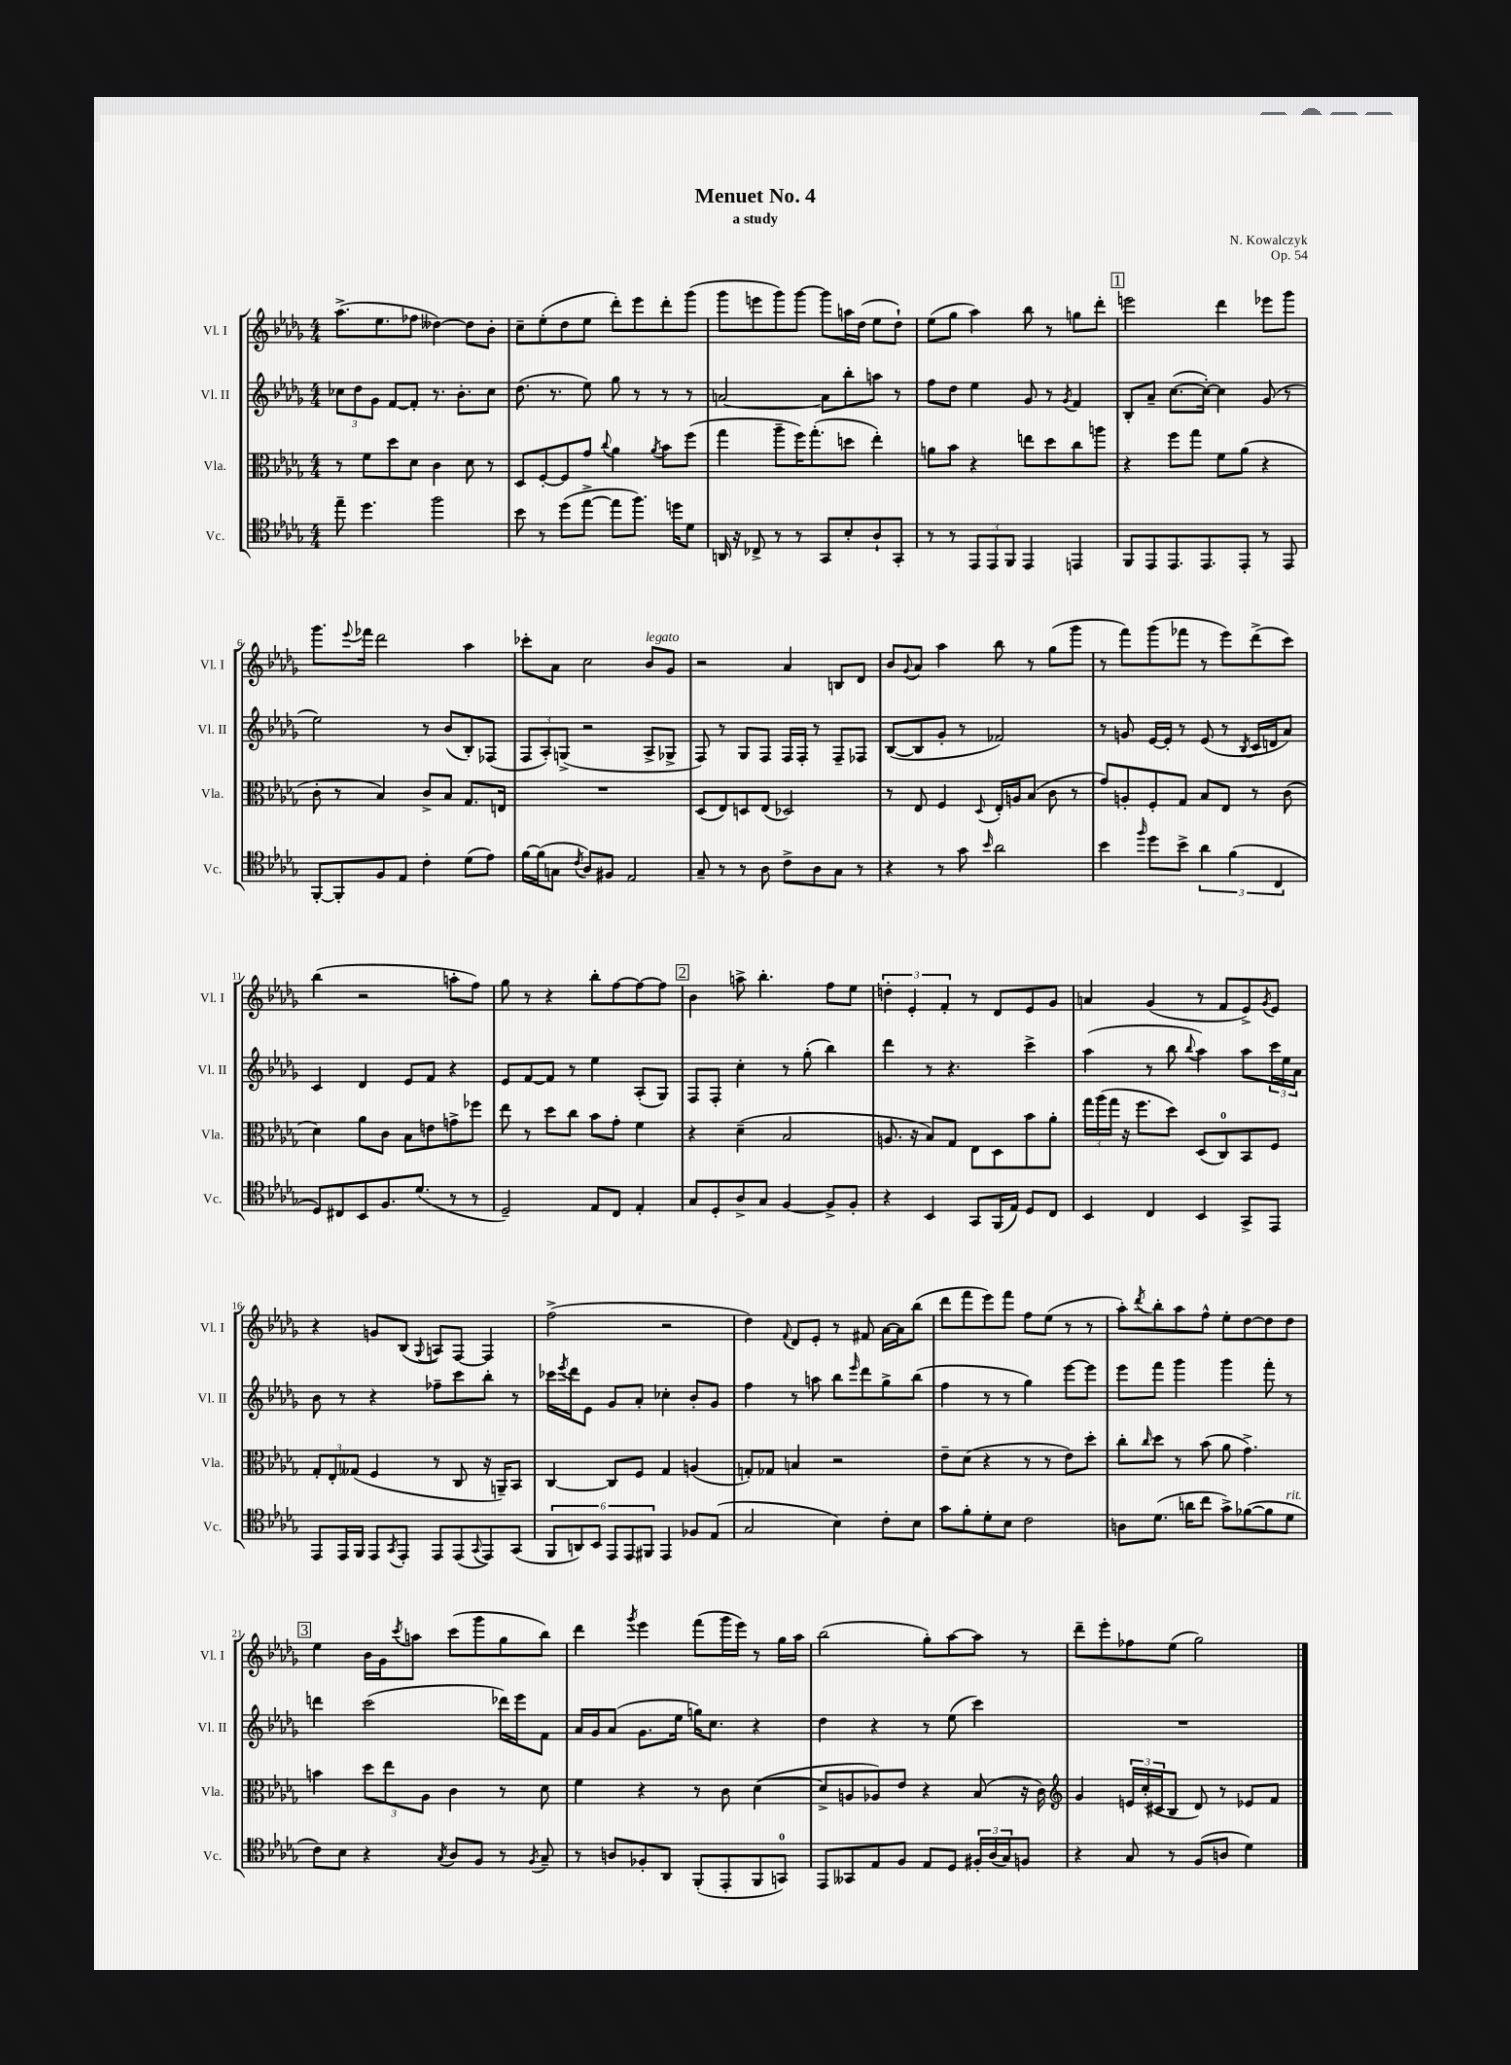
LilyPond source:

\header { title = "Menuet No. 4" composer = "N. Kowalczyk" subtitle = "a study" opus = "Op. 54" }
<<
\new StaffGroup <<
\new Staff = "s0" \with { instrumentName = "Vl. I" shortInstrumentName = "Vl. I" } {
    \clef treble \key des \major \numericTimeSignature \time 4/4
    aes''8.->( ees''8. fes''8 deses''4~) deses''8 bes'8-. |
    c''8-- ees''8-.( des''8 ees''8 des'''8-.) ees'''8 des'''8-. ges'''8( |
    ges'''8 e'''8 ges'''8) ges'''8~ ges'''8 a''16 des''16( ees''8 des''8-!) |
    ees''8( ges''8 aes''4) bes''8 r8 g''8 des'''8-. |
    \mark \markup { \box "1" } e'''2 des'''4 ees'''8 ges'''8 |
    ges'''8. \appoggiatura { ees'''8 } fes'''16 des'''2 aes''4 |
    ces'''8-. aes'8 c''2 bes'8^\markup { \italic "legato" } ges'8 |
    r2 aes'4 b8 des'8 |
    bes'8 \appoggiatura { ges'8 } aes'8 aes''4 bes''8 r8 ges''8( ges'''8 |
    r8 f'''8) ges'''8( fes'''8 r8 ees'''8) des'''8->( c'''8) |
    bes''4( r2 a''8-. f''8) |
    ges''8 r8 r4 bes''8-. f''8~ f''8~ f''8 |
    \mark \markup { \box "2" } bes'4 a''8-> bes''4.-. f''8 ees''8 |
    \tuplet 3/2 { d''4-. ees'4-. f'4-. } r8 des'8 ees'8 ges'8 |
    a'4 ges'4( r8 f'8 ees'8->) \acciaccatura { ges'8 } ees'8 |
    r4 g'8 bes8( \appoggiatura { ges8 } a8) f8~ f4 |
    f''2->( r2 |
    des''4) \appoggiatura { f'8 } des'8 ees'8-. r8 fis'8 aes'16~ aes'16 bes''8( |
    des'''8 f'''8 ees'''8) f'''8 f''8 ees''8( r8 r8 |
    aes''8-.) \acciaccatura { des'''8 } bes''8-. aes''8 f''8-^ ees''8-. des''8~ des''8 des''8 |
    \mark \markup { \box "3" } ees''4 bes'16 ges'16 \acciaccatura { c'''8 } a''8 c'''8( ges'''8 ges''8 bes''8) |
    des'''4 \acciaccatura { ges'''8 } ees'''4 f'''8( ges'''16 ees'''16) r8 ges''16 aes''16 |
    bes''2( ges''8-.) aes''8~ aes''8 r8 |
    des'''8-- ees'''8-. fes''8 ees''8( ges''2) \bar "|." |
}
\new Staff = "s1" \with { instrumentName = "Vl. II" shortInstrumentName = "Vl. II" } {
    \clef treble \key des \major \numericTimeSignature \time 4/4
    \tuplet 3/2 { ces''8 des''8 ges'8 } f'8~ f'8-. r8. bes'8.-. ces''8 |
    des''8.( r8. ees''8) ges''8 r8 r8 r8 |
    a'2~ a'8 bes''8-. a''8 r8 |
    f''8 des''8 ees''4 ges'8 r8 \acciaccatura { ges'8 } f'4 |
    \mark \markup { \box "1" } bes8-. aes'8-- c''8.~( c''16~-.) c''4 ges'8( r8 |
    ees''2) r8 bes'8( bes8-.) fes8( |
    \tuplet 3/2 { f8 aes8-.) g8->( } r2 aes8-> ges8-> |
    f8) r8 ges8 f8 f16 f16-. r8 f8-- fes8 |
    bes8~( bes8 ges'8-. r8 fes'2) |
    r8 g'8 ees'16~ ees'16-. r8 ees'8( r8 \acciaccatura { bes8 } c'16 d'16 aes'8) |
    c'4 des'4 ees'8 f'8 r4 |
    ees'8 f'8~ f'8 r8 ees''4 aes8-.( ges8) |
    \mark \markup { \box "2" } f8 f8-. c''4-. r8 ges''8-.( bes''4) |
    des'''4 r8 r4. c'''4-> |
    aes''4( r8 bes''8 \appoggiatura { bes''8 } aes''4) aes''8 \tuplet 3/2 { c'''16 ees''16 aes'16 } |
    bes'8 r8 r4 fes''8-- c'''8 bes''8-. r8 |
    ces'''16 \acciaccatura { ees'''8 } des'''16 ees'8 ges'8 aes'8-. ces''4-. bes'8-. ges'8 |
    f''4 r8 a''8 bes''8 \grace { ees'''16 } des'''8 ges''8-> bes''8( |
    f''4 r8 r8 ges''4) ees'''8~ ees'''8 |
    ees'''8 f'''8 ges'''4 ges'''4 f'''8-. r8 |
    \mark \markup { \box "3" } d'''4 c'''2( des'''16) ees'''16 f'8 |
    aes'16 ges'16 aes'8( ges'8. ees''16 g''16) c''8. r4 |
    des''4 r4 r8 ees''8( c'''4) |
    R1 \bar "|." |
}
\new Staff = "s2" \with { instrumentName = "Vla." shortInstrumentName = "Vla." } {
    \clef alto \key des \major \numericTimeSignature \time 4/4
    r8 f'8 des''8 des'8 c'4 des'8 r8 |
    des8 f8~-. f8 ges'8 \appoggiatura { c''8 } aes'4 \acciaccatura { aes'8 } bes'8 f''8( |
    ges''4 aes''8-- f''16) ges''8.-.( d''8 ees''4-.) |
    a'8 bes'8 r4 e''8 des''8 c''8 a''8 |
    \mark \markup { \box "1" } r4 f''8 ges''8 f'8 aes'8( r4 |
    c'8-. r8 bes4) c'8-> bes8 ges8. e16 |
    R1 |
    des8( ees8) d8 ees8( des2) |
    r8 ees8 f4 \appoggiatura { des8 } ees16-. a16 bes8( c'8 r8 |
    ges'8) a8-. f8-. ges8 bes8 ees8 r8 c'8( |
    des'4) aes'8 c'8 bes8 e'8 g'8-> fes''8 |
    ees''8 r8 des''8 c''8 bes'8 ges'8-. f'4 |
    \mark \markup { \box "2" } r4 des'4--( bes2 |
    a8. r16 bes8) ges8 ees8 des8 bes'8 aes'8-. |
    \tuplet 3/2 { ges''16 aes''16( ges''16 } r16 f''8. des''8) des8( c8-0) bes,8 f8 |
    \tuplet 3/2 { ges8-. ees8-. geses8( } f4 r8 c8 r16 a,16--) bes,8 |
    c4~ c8 f8 ges4 a4( |
    g8-.) ges8 b4 r2 |
    ees'8-- des'8( r4 r8 r8 ees'8) des''8-. |
    c''8-. \grace { c''16 } des''8 r8 bes'8( aes'8 ges'4.->) |
    \mark \markup { \box "3" } b'4 \tuplet 3/2 { des''8 ees''8 aes8 } c'4 r8 des'8 |
    f'4 r4 r8 c'8 des'4~( |
    des'8-> a8 aes8) ees'8 r4 bes8( r16 c'16) |
    \clef treble ges'4 \tuplet 3/2 { e'16 c''16-.( cis'16 } bes8 des'8) r8 ees'8 f'8 \bar "|." |
}
\new Staff = "s3" \with { instrumentName = "Vc." shortInstrumentName = "Vc." } {
    \clef tenor \key des \major \numericTimeSignature \time 4/4
    ees''8-- des''4. f''2 |
    bes'8 r8 des''8( ees''8~-> ees''8 f''8.) d''16 des'8 |
    a,16 r16 ces8-> r8 r8 ges,8 bes8-. aes8-! ges,8-. |
    r8 r8 \tuplet 3/2 { ees,8 ees,8 f,8 } ees,4 e,4 |
    \mark \markup { \box "1" } f,8 ees,8 ees,8. ees,8. ees,8-. r8 ees,8 |
    f,8~-. f,8-. f8 ees8 c'4-. des'8( ees'8) |
    f'16~ f'16( g8 \acciaccatura { c'8 } aes8) fis8 ees2 |
    ges8-- r8 r8 aes8 c'8-> aes8 ges8 r8 |
    r4 r8 ges'8 \grace { bes'16 } aes'2 |
    bes'4 \grace { f''16 } des''8 bes'8-> \tuplet 3/2 { aes'4 f'4( c4 } |
    des8) cis8 bes,8 f8. des'8.( r8 r8 |
    des2--) ees8 c8 ees4-. |
    \mark \markup { \box "2" } ges8 des8-. aes8-> ges8 f4~ f8-> f8-. |
    r4 bes,4 ges,8 f,16( ees16) des8 c8 |
    bes,4 c4 bes,4 ges,8-> ees,8 |
    ees,8 ees,16 f,16 ees,8 \acciaccatura { ges,8 } ees,8-. ees,8 ees,8( \appoggiatura { ges,8 } ees,8) ges,8( |
    \tuplet 6/4 { f,8 a,8) bes,8 ees,8 ees,8 fis,8 } ees,4 fes8 ees8( |
    ges2 bes4) c'8-. bes8 |
    ges'8 f'8-. des'8-. bes8 c'2 |
    a8 des'8.( a'16 c''8 ges'8->) fes'8~( fes'8 des'8^\markup { \italic "rit." } |
    \mark \markup { \box "3" } c'8) bes8 r4 \acciaccatura { ges8 } aes8 f8 r8 \acciaccatura { f8 } ges8-- |
    r8 a8 fes8-. aes,8 f,8-.( ees,8-. f,8 g,8-0) |
    ees,8 geses,8 ees8 f8 ees8 des8 \tuplet 3/2 { fis16-. aes16( ges16) } f8 |
    r4 ges8 r8 f8( a8 des'4) \bar "|." |
}
>>
>>
